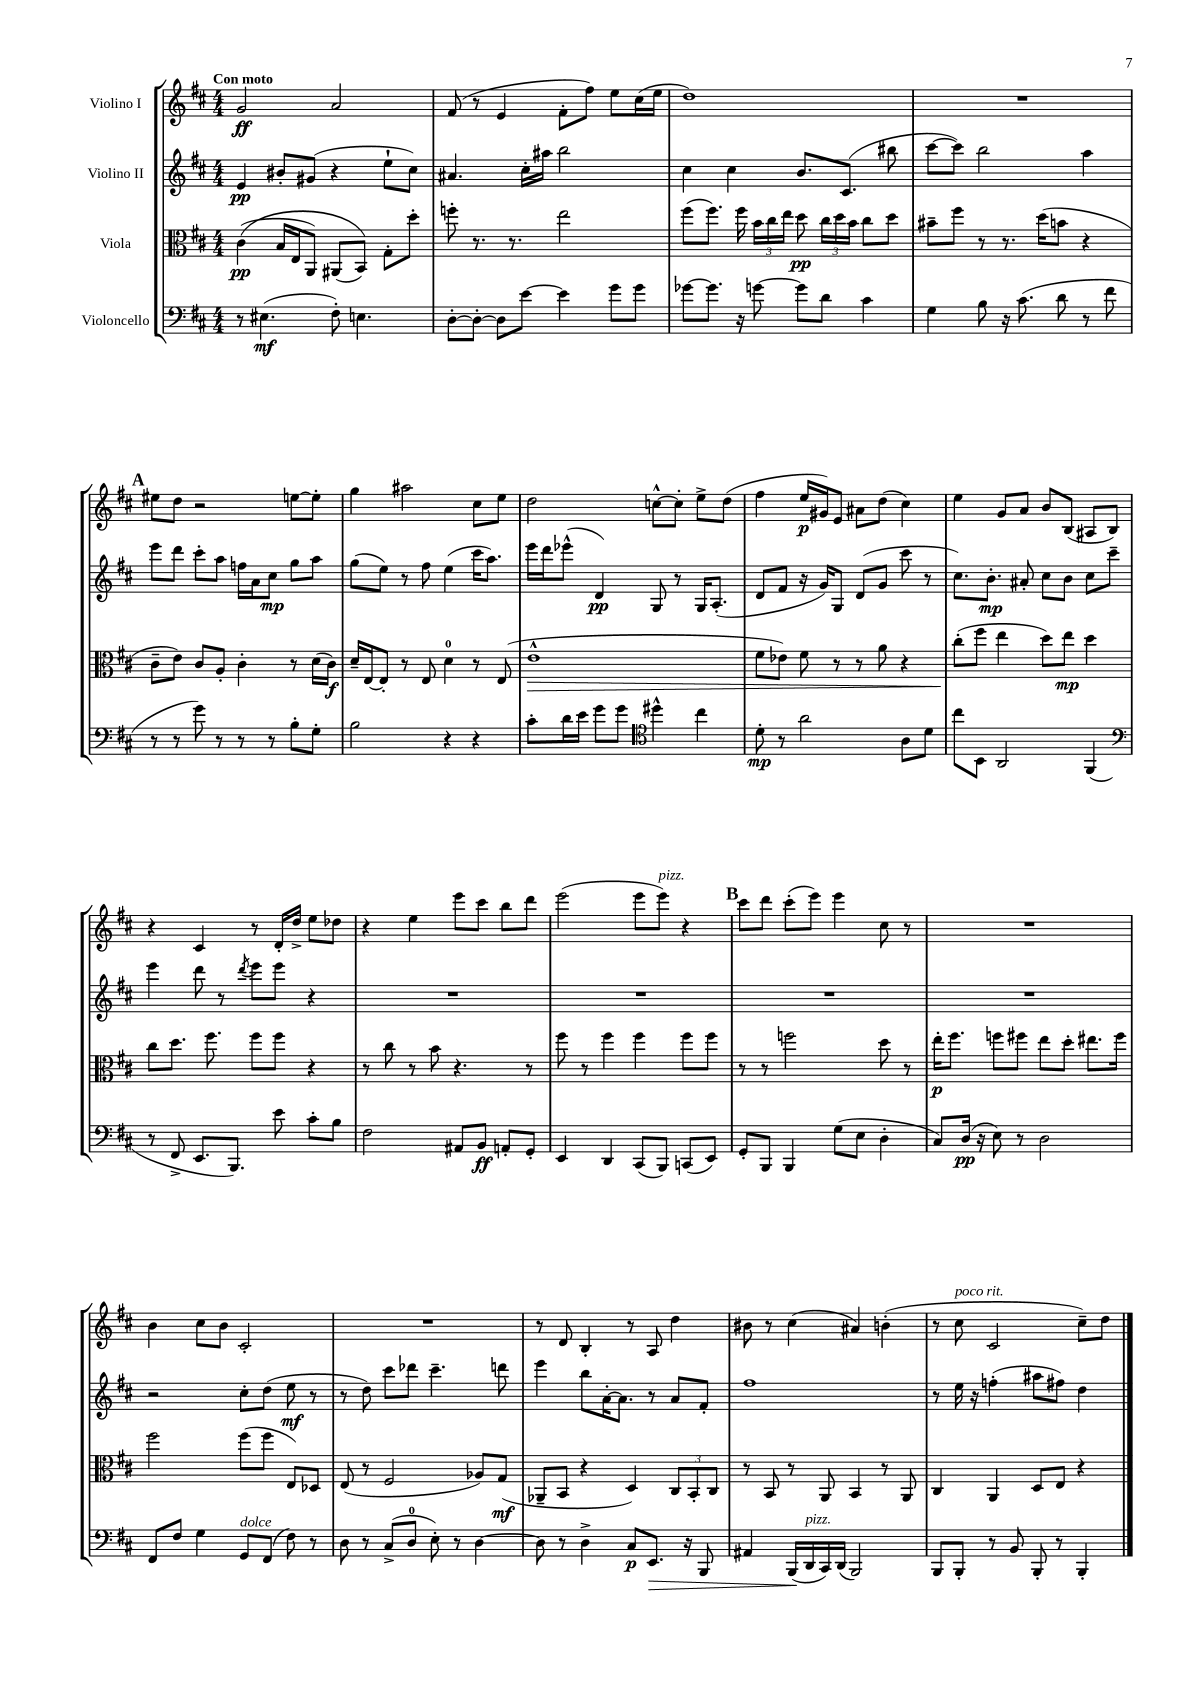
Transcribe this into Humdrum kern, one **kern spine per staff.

**kern	**kern	**kern	**kern
*staff4	*staff3	*staff2	*staff1
*clefF4	*clefC3	*clefG2	*clefG2
*k[f#c#]	*k[f#c#]	*k[f#c#]	*k[f#c#]
*M4/4	*M4/4	*M4/4	*M4/4
8r	&((4c#	4e	2g
(4.E#	.	.	.
.	16B	8b#'	.
.	16E	.	.
.	8AA)	(8g#	.
8F#')	(8AA#	4r	2a
4.E	8BB)&)	.	.
.	8G'	8ee`	.
.	8dd'	8cc#)	.
=	=	=	=
[8D'	8ff'	4.a#	(8f#
8D'_	8.r	.	8r
8D]	.	.	4e
.	8.r	.	.
[8e	.	16cc#'	.
.	.	16aa#	.
4e]	2ee	2bb	8f#'
.	.	.	8ff#)
8g	.	.	8ee
8g	.	.	(16cc#
.	.	.	16ee
=	=	=	=
[8g-	(8ff#	4cc#	1dd)
8.g-]	8.ff#)	.	.
.	.	4cc#	.
16r	16ff#	.	.
[8g	24b	.	.
.	24cc#	.	.
.	24ee	.	.
8g]	8dd	8.b	.
8d	24cc#	.	.
.	24dd	.	.
.	.	(8.c#	.
.	24b	.	.
4c#	8cc#	.	.
.	8dd	8bb#	.
=	=	=	=
4G	8b#~	[8ccc#	1r
.	8ff#	8ccc#])	.
8B	8r	2bb	.
16r	8.r	.	.
(8.c#	.	.	.
.	(16dd	.	.
8d	8b	.	.
8r	4r	4aa	.
8f#	.	.	.
=	=	=	=
8r	8c#~	8eee	8ee#
8r	8e)	8ddd	8dd
8g)	8c#	8ccc#'	2r
8r	8A'	8aa	.
8r	4c#'	16ff	.
.	.	16a	.
8r	.	8cc#	.
8B'	8r	8gg	[8ee
8G'	(16d	8aa	8ee']
.	16c#)	.	.
=	=	=	=
2B	16d~	(8gg	4gg
.	[16E	.	.
.	8E']	8ee)	.
.	8r	8r	2aa#
.	8E	8ff#	.
4r	4d	(4ee	.
4r	8r	16ccc#	8cc#
.	.	8.aa)	.
.	(8E	.	8ee
=	=	=	=
8c#'	1e^^	16eee	2dd
.	.	16ddd	.
16d	.	(8eee-^^	.
16e	.	.	.
8g	.	4d)	.
8g	.	.	.
*clefC4	*	*	*
4dd#^^	.	8G	[8cc^^
.	.	8r	8cc']
4cc#	.	16G	8ee^
.	.	(8.A'	.
.	.	.	(8dd
=	=	=	=
8d'	8f#	8d	4ff#
8r	8e-)	8f#	.
2a	8f#	16r	16ee
.	.	16g)	16g#)
.	8r	8G	8e
.	8r	(8d	8a#
.	8a	8g	(8dd
8A	4r	8ccc#	4cc#)
8d	.	8r	.
=	=	=	=
8cc#	(8cc#'	8.cc#)	4ee
8BB	8ff#	.	.
.	.	8.b'	.
2AA	4ee	.	8g
.	.	8a#'	8a
.	8dd)	8cc#	8b
.	8ee	8b	(8B
(4FF#	4dd	8cc#	8A#
.	.	8ccc#~	8B)
=	=	=	=
*clefF4	*	*	*
8r	8cc#	4eee	4r
8FF#^	8.dd	.	.
8.EE	.	8ddd	4c#
.	8.ff#	.	.
.	.	8r	.
8.BBB)	.	.	.
.	.	8qddd	.
.	8ff#	8eee	8r
8e	8ff#	8eee	16d'
.	.	.	16dd^
8c#'	4r	4r	8ee
8B	.	.	8dd-
=	=	=	=
2F#	8r	1r	4r
.	8cc#	.	.
.	8r	.	4ee
.	8b	.	.
8AA#	4.r	.	8eee
8BB	.	.	8ccc#
8AA'	.	.	8bb
8GG'	8r	.	8ddd
=	=	=	=
4EE	8ff#	1r	(2eee
.	8r	.	.
4DD	4ff#	.	.
(8CC#	4ff#	.	8eee
8BBB)	.	.	8eee)
(8CC	8ff#	.	4r
8EE)	8ff#	.	.
=	=	=	=
8GG'	8r	1r	8ccc#
8BBB	8r	.	8ddd
4BBB	2ff	.	(8ccc#'
.	.	.	8eee)
(8G	.	.	4eee
8E	.	.	.
4D'	8dd	.	8cc#
.	8r	.	8r
=	=	=	=
8C#)	16ee'	1r	1r
.	8.ff#	.	.
(16D	.	.	.
16r	.	.	.
8E)	8ff	.	.
8r	8ff#	.	.
2D	8ee	.	.
.	8dd'	.	.
.	8.ee#	.	.
.	16ff#	.	.
=	=	=	=
8FF#	2ff#	2r	4b
8F#	.	.	.
4G	.	.	8cc#
.	.	.	8b
8GG	(8ff#	8cc#'	2c#'
(8FF#	8ff#	(8dd	.
8F#)	8E)	8ee	.
8r	8D-	8r	.
=	=	=	=
8D	(8E	8r	1r
8r	8r	8dd)	.
(8C#^	2F#	8ccc#	.
8D	.	8ddd-	.
8E')	.	4.ccc#~	.
8r	.	.	.
[4D	8A-)	.	.
.	(8G	8ddd	.
=	=	=	=
8D]	8AA-~	4eee	8r
8r	8BB	.	8d
4D^	4r	8bb	4B'
.	.	[16a'	.
.	.	8.a]	.
8C#	4D)	.	8r
8.EE	.	8r	8A
.	12C#	8a	4dd
16r	.	.	.
.	12BB'	.	.
8BBB	.	8f#'	.
.	12C#	.	.
=	=	=	=
4AA#	8r	1ff#	8b#
.	8BB	.	8r
(16BBB	8r	.	(4cc#
16DD	.	.	.
16CC#)	8AA	.	.
(16DD	.	.	.
2BBB)	4BB	.	4a#)
.	8r	.	(4b'
.	8AA	.	.
=	=	=	=
8BBB	4C#	8r	8r
8BBB'	.	16ee	8cc#
.	.	16r	.
8r	4AA	(4ff'	2c#
8BB	.	.	.
8BBB'	8D	8aa#	.
8r	8E	8ff#)	.
4BBB'	4r	4dd	8cc#~)
.	.	.	8dd
==	==	==	==
*-	*-	*-	*-
